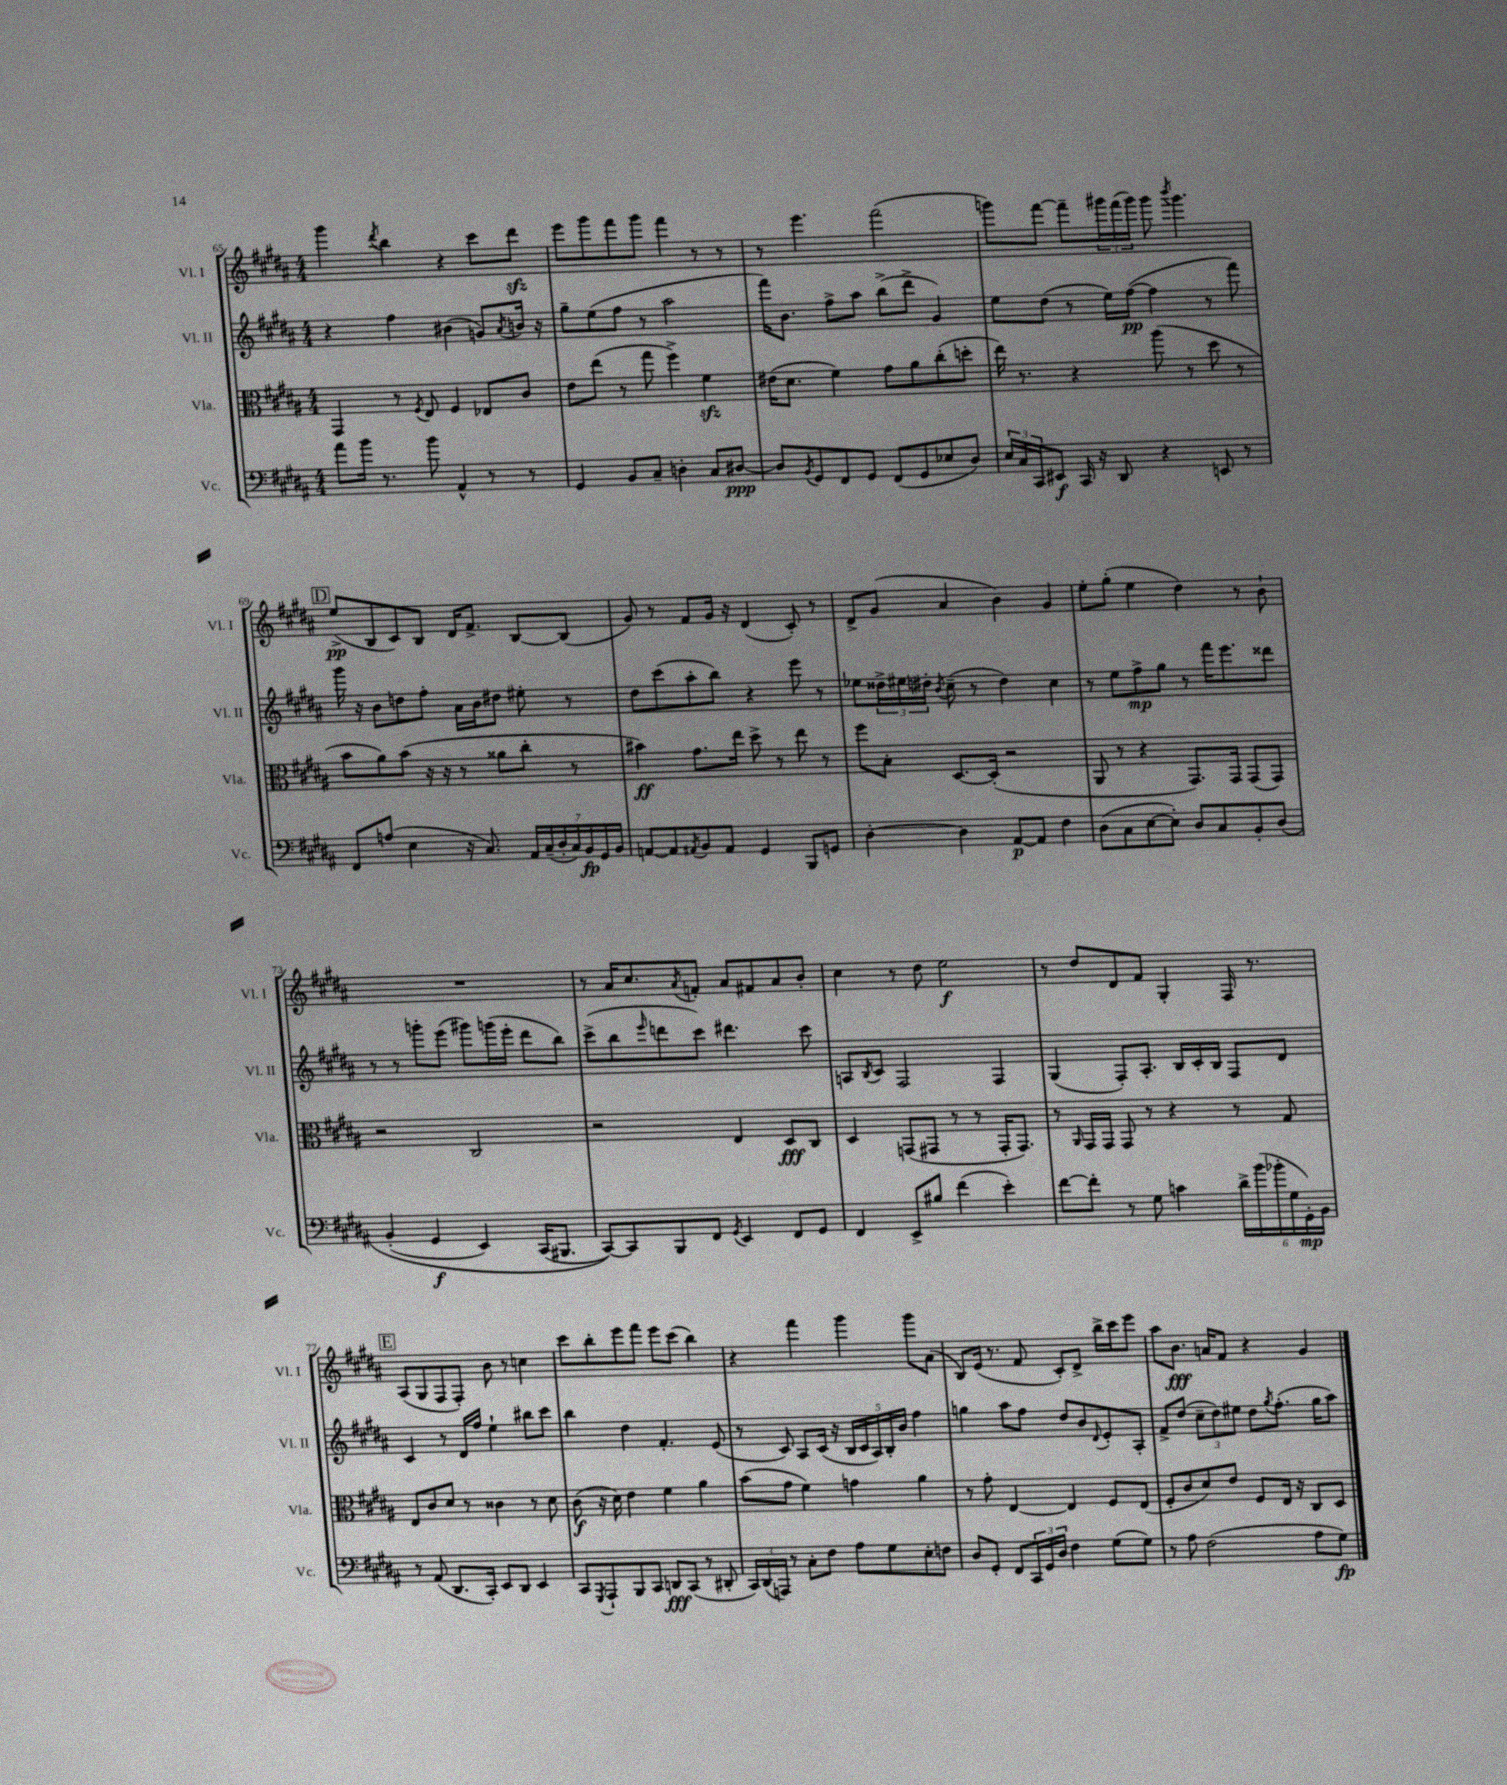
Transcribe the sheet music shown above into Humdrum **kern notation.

**kern	**dynam	**kern	**dynam	**kern	**dynam	**kern	**dynam
*part4	*part4	*part3	*part3	*part2	*part2	*part1	*part1
*staff4	*staff4	*staff3	*staff3	*staff2	*staff2	*staff1	*staff1
*I"Vc.	*	*I"Vla.	*	*I"Vl. II	*	*I"Vl. I	*
*I'Vc.	*	*I'Vla.	*	*I'Vl. II	*	*I'Vl. I	*
*clefF4	*	*clefC3	*	*clefG2	*	*clefG2	*
*k[f#c#g#d#a#]	*	*k[f#c#g#d#a#]	*	*k[f#c#g#d#a#]	*	*k[f#c#g#d#a#]	*
*M4/4	*	*M4/4	*	*M4/4	*	*M4/4	*
=65	=65	=65	=65	=65	=65	=65	=65
8a#\L	.	4GG#/	.	4r	.	4ggg#\	.
16b\Jk	.	.	.	.	.	.	.
8.r	.	.	.	.	.	.	.
.	.	.	.	.	.	8qddd#/	.
.	.	8r	.	4ff#\	.	4bb\	.
.	.	8qF#/	.	.	.	.	.
8b\	.	8E/	.	.	.	.	.
4AA#^^/	.	4F#/	.	(4b#X\	.	4r	.
8r	.	8E-X/L	.	8gn/L)	.	8ccc#\L	.
.	.	.	.	8qa#/	.	.	.
8r	.	8c#/J	.	16bn/Jk	.	8ddd#zz\J	.
.	.	.	.	16r	.	.	.
=66	=66	=66	=66	=66	=66	=66	=66
4GG#/	.	8e\L	.	8gg#~\L	.	8eee\L	.
.	.	(8ee\J	.	(8ee\	.	8ggg#\	.
8BB/L	.	8r	.	8ff#\J	.	8fff#\	.
8C#~/J	.	8gg#\	.	8r	.	8ggg#\J	.
4Dn'\	.	4ff#^\)	.	2aa#\	.	4fff#\	.
8C#/L	.	4f#zz\	.	.	.	8r	.
[8D#X/J	ppp	.	.	.	.	8r	.
=67	=67	=67	=67	=67	=67	=67	=67
8D#/L]	.	(16e#X\KL	.	16fff#\KL)	.	8r	.
.	.	8.d#\J	.	8.b\J	.	.	.
8qBB/	.	.	.	.	.	.	.
8GG#/	.	.	.	.	.	4.eee\	.
8FF#/	.	4f#\)	.	8ff#^\L	.	.	.
8GG#/J	.	.	.	8aa#\J	.	.	.
(8FF#/L	.	8g#\L	.	(8bb^\L	.	(2fff#\	.
8GG#/	.	8a#\	.	8ddd#^\J	.	.	.
8E-X/	.	(8cc#'\	.	4g#/)	.	.	.
8D#/J)	.	8ddn'\J	.	.	.	.	.
=68	=68	=68	=68	=68	=68	=68	=68
24E/LL	.	16ee\)	.	8ee\L	.	8gggn\L)	.
24C#/	.	.	.	.	.	.	.
.	.	8.r	.	.	.	.	.
24CC#/J	.	.	.	.	.	.	.
8EE#X/J	f	.	.	(8dd#\J	.	[8fff#\J	.
16CC#/	.	4r	.	8r	.	8fff#~\L]	.
16r	.	.	.	.	.	.	.
8DD#/	.	.	.	16ee\LL)	.	24ggg#X\L	.
.	.	.	.	.	.	(24fff#\	.
.	.	.	.	([16ff#\JJ	pp	.	.
.	.	.	.	.	.	24ggg#\JJ)	.
4r	.	(8aa#\	.	4ff#\]	.	8ggg#\	.
.	.	.	.	.	.	8qbbb/	.
.	.	8r	.	.	.	4.ggg#\	.
8EEn/	.	8dd#\	.	8r	.	.	.
8r	.	8r	.	8fff#\)	.	.	.
!!LO:LB:g=z
!!LO:REH:place=s1:t=D
=69	=69	=69	=69	=69	=69	=69	=69
8FF#/L	.	8b\L	.	16ggg#\	.	(8ee^/L	pp
.	.	.	.	16r	.	.	.
(8An/J	.	8a#\)	.	8b\L	.	8B/	.
4E\	.	(8b\J	.	8ddn\	.	8c#/)	.
.	.	16r	.	8ff#'\J	.	8B/J	.
.	.	16r	.	.	.	.	.
16r	.	8r	.	16a#\LL	.	16d#/KL	.
8.C#/)	.	.	.	16b\J	.	8.f#^/J	.
.	.	8a##X\L	.	8dd#X\J	.	.	.
28AA#/LL	.	8cc#'\J	.	8ee#X'\	.	[8B/L	.
(28C#~/	.	.	.	.	.	.	.
28D#'/	.	.	.	.	.	.	.
28C#/)	.	.	.	.	.	.	.
.	.	8r	.	8r	.	(8B/J]	.
28BB/	fp	.	.	.	.	.	.
28GG#/	.	.	.	.	.	.	.
28BB/JJ	.	.	.	.	.	.	.
=70	=70	=70	=70	=70	=70	=70	=70
[8AAn/L	.	4b#X\)	ff	8dd#\L	.	8g#/)	.
8AA/]	.	.	.	(8ccc#\	.	8r	.
8qAA#X/	.	.	.	.	.	.	.
8BB/	.	8.g#\L	.	8aa#'\	.	8f#/L	.
8AA#/J	.	.	.	8bb\J)	.	16g#/Jk	.
.	.	16ee\Jk	.	.	.	16r	.
4GG#/	.	8dd#^\	.	4r	.	(4d#/	.
.	.	8r	.	.	.	.	.
8BBB/L	.	8ee\	.	8eee\	.	8c#'/)	.
8GGn/J	.	8r	.	8r	.	8r	.
=71	=71	=71	=71	=71	=71	=71	=71
[4D#'\	.	8ff#\L	.	8ee-X\L	.	8d#^/L	.
.	.	8B'\J	.	24dd##X^\L	.	(8g#/J	.
.	.	.	.	24ee#X\	.	.	.
.	.	.	.	24dd#X'\JJ	.	.	.
.	.	.	.	8qb/	.	.	.
4D#\]	.	[8.D#/L	.	(8cc#~\	.	4a#/	.
.	.	.	.	8r	.	.	.
.	.	(16D#'/Jk]	.	.	.	.	.
[8AA#/L	p	2r	.	4dd#\)	.	4b\)	.
8AA#/J]	.	.	.	.	.	.	.
4F#\	.	.	.	4cc#\	.	4g#/	.
=72	=72	=72	=72	=72	=72	=72	=72
(8D#\L	.	8AA#/	.	8r	.	8ee'\L	.
8C#\	.	8r	.	8ee\L	.	(8gg#'\J	.
[8E\	.	4r	.	8ff#^\	mp	4ee\	.
8E'\J])	.	.	.	8gg#\J	.	.	.
8D#/L	.	8.GG#/L)	.	8r	.	4dd#\)	.
8C#/	.	.	.	16fff#\KL	.	.	.
.	.	16GG#/Jk	.	8.eee\	.	.	.
8BB'/	.	(8GG#/L	.	.	.	8r	.
(8D#/J	.	8GG#/J)	.	8ddd##X\J	.	8b`\	.
!!LO:LB:g=z
=73	=73	=73	=73	=73	=73	=73	=73
(4BB'/	.	2r	.	8r	.	1r	.
.	.	.	.	8r	.	.	.
4GG#/	f	.	.	8gggn'\L	.	.	.
.	.	.	.	(8eee\J	.	.	.
4EE/)	.	2C#/	.	8ggg#X\L)	.	.	.
.	.	.	.	(16gggn\L	.	.	.
.	.	.	.	16eee'\JJ	.	.	.
(16CC#/KL	.	.	.	8ddd#\L	.	.	.
8.BBB#X/J	.	.	.	.	.	.	.
.	.	.	.	8bb\J)	.	.	.
=74	=74	=74	=74	=74	=74	=74	=74
[8CC#/L))	.	2r	.	(8ccc#^\L	.	8r	.
8CC#/]	.	.	.	8bb\	.	16a#/KL	.
.	.	.	.	.	.	8.cc#/	.
.	.	.	.	16qqeee/	.	.	.
8BBB/	.	.	.	8dddn\	.	.	.
.	.	.	.	.	.	8qa#/	.
8FF#/J	.	.	.	8ccc#\J)	.	8fn'/J	.
8qGG#/	.	.	.	.	.	.	.
4EE/	.	4E/	.	4.ddd#X\	.	8a#/L	.
.	.	.	.	.	.	8f#X/	.
8FF#/L	.	8D#/L	fff	.	.	8a#/	.
8GG#/J	.	8C#/J	.	8ccc#\	.	8b'/J	.
=75	=75	=75	=75	=75	=75	=75	=75
4FF#/	.	4D#/	.	8An/L	.	4cc#\	.
.	.	.	.	8qB/	.	.	.
.	.	.	.	8c#/J	.	.	.
8EE^/L	.	(8GGn/L	.	2F#/	.	8r	.
8B#X/J	.	8GG#X/J	.	.	.	8dd#\	.
(4f#\	.	8r	.	.	.	2ee\	f
.	.	8r	.	.	.	.	.
4e'\)	.	16GG#'/KL	.	4F#/	.	.	.
.	.	8.GG#/J)	.	.	.	.	.
=76	=76	=76	=76	=76	=76	=76	=76
[8f#\L	.	8r	.	(4G#/	.	8r	.
.	.	16qqAA#/	.	.	.	.	.
8f#'\J]	.	16GG#/LL	.	.	.	8dd#/L	.
.	.	16GG#/JJ	.	.	.	.	.
8r	.	8GG#/	.	8F#'/L)	.	8d#/	.
8G#\	.	8r	.	8.A#'/J	.	8f#/J	.
4cn\	.	4r	.	.	.	4G#'/	.
.	.	.	.	16B/LL	.	.	.
.	.	.	.	16c#'/	.	.	.
.	.	.	.	16B/JJ	.	.	.
24d#^\LL	.	8r	.	8F#/L	.	16F#/	.
(24b\	.	.	.	.	.	.	.
.	.	.	.	.	.	8.r	.
24b-X'\	.	.	.	.	.	.	.
24G#\	.	8G#/	.	8d#/J	.	.	.
24GG#'\)	mp	.	.	.	.	.	.
24BB\JJ	.	.	.	.	.	.	.
!!LO:LB:g=z
!!LO:REH:place=s1:t=E
=77	=77	=77	=77	=77	=77	=77	=77
8r	.	8E/L	.	4c#/	.	(8A#/L	.
(8AA#/	.	8c#/	.	.	.	8G#/	.
8.DD#/L	.	8d#/J	.	8r	.	8F#/	.
.	.	8r	.	16d#/LL	.	8F#'/J)	.
16CC#'/Jk)	.	.	.	16ff#/JJ	.	.	.
8EE/L	.	4c##X\	.	4ee`\	.	8b\	.
8DD#/J	.	.	.	.	.	8r	.
4EE/	.	8r	.	8bb#X\L	.	4ccn\	.
.	.	8d#\	.	8ccc#\J	.	.	.
=78	=78	=78	=78	=78	=78	=78	=78
8CC#/L	.	(8c#\	f	4bb\	.	8ccc#\L	.
8qGGG#/	.	.	.	.	.	.	.
8AAA#`/	.	16r	.	.	.	8bb'\	.
.	.	16d#\)	.	.	.	.	.
8BBB/	.	4e\	.	4dd#\	.	8eee\	.
8CC#/J	.	.	.	.	.	8fff#\J	.
8DDn/L	fff	4f#\	.	4.f#'/	.	8eee\L	.
(8CC#/J	.	.	.	.	.	(8ccc#\J	.
8r	.	4a#\	.	.	.	4bb\)	.
8DD#X'/	.	.	.	(8e/	.	.	.
=79	=79	=79	=79	=79	=79	=79	=79
24CC#/LL)	.	(8b\L	.	8r	.	4r	.
(24DD#/	.	.	.	.	.	.	.
24AAAn/JJ)	.	.	.	.	.	.	.
8r	.	8g#\J	.	8c#/)	.	.	.
8C#'\L	.	4f#\)	.	8A#/L	.	4fff#\	.
8F#\J	.	.	.	(16c#/Jk	.	.	.
.	.	.	.	16r	.	.	.
8A#\L	.	4gn\	.	20B/LL	.	4ggg#\	.
.	.	.	.	20c#/	.	.	.
.	.	.	.	20A#/)	.	.	.
8G#\	.	.	.	.	.	.	.
.	.	.	.	20B'/	.	.	.
.	.	.	.	20b/JJ	.	.	.
8E'\	.	4a#\	.	4ff#\	.	8ggg#\L	.
8Fn\J	.	.	.	.	.	(8a#\J	.
=80	=80	=80	=80	=80	=80	=80	=80
8D#/L	.	8r	.	4ggn\	.	8B/L)	.
8GG#'/J	.	8g#'\	.	.	.	(16e/Jk	.
.	.	.	.	.	.	8.r	.
8FF#/L	.	[4E/	.	8aa#\L	.	.	.
24CC#/L	.	.	.	8ff#\J	.	8f#/	.
24GG#/	.	.	.	.	.	.	.
24D#/JJ	.	.	.	.	.	.	.
4F#\	.	4E/]	.	8dd#/L	.	8c#'/L)	.
.	.	.	.	8b/	.	8d#^/J	.
.	.	.	.	8qqd#/	.	.	.
(8G#\L	.	8F#/L	.	8e'/	.	16bb^\LL	.
.	.	.	.	.	.	16ccc#\J	.
8G#\J)	.	(8E/J	.	8A#'/J	.	8eee\J	.
=81	=81	=81	=81	=81	=81	=81	=81
8r	.	8F#'/L	.	8f#^/L	.	8aa#\L	.
8A#\	.	8c#/	.	(8dd#/J	.	8.b\J	fff
(2F#\	.	8d#/)	.	12cc#~\L	.	.	.
.	.	.	.	.	.	16an/KL	.
.	.	.	.	12dd#\)	.	.	.
.	.	8e/J	.	.	.	8f#/J	.
.	.	.	.	12ee#X\J	.	.	.
.	.	8F#/L	.	8dd#\L	.	4r	.
.	.	.	.	8qgg#/	.	.	.
.	.	16E/Jk	.	(8.ff#'\J	.	.	.
.	.	16r	.	.	.	.	.
8A#\L	.	8C#/L	.	.	.	4g#/	.
.	.	.	.	16gg#\KL	.	.	.
8G#\J)	fp	8D#/J	.	8aa#\J)	.	.	.
==	==	==	==	==	==	==	==
*-	*-	*-	*-	*-	*-	*-	*-
